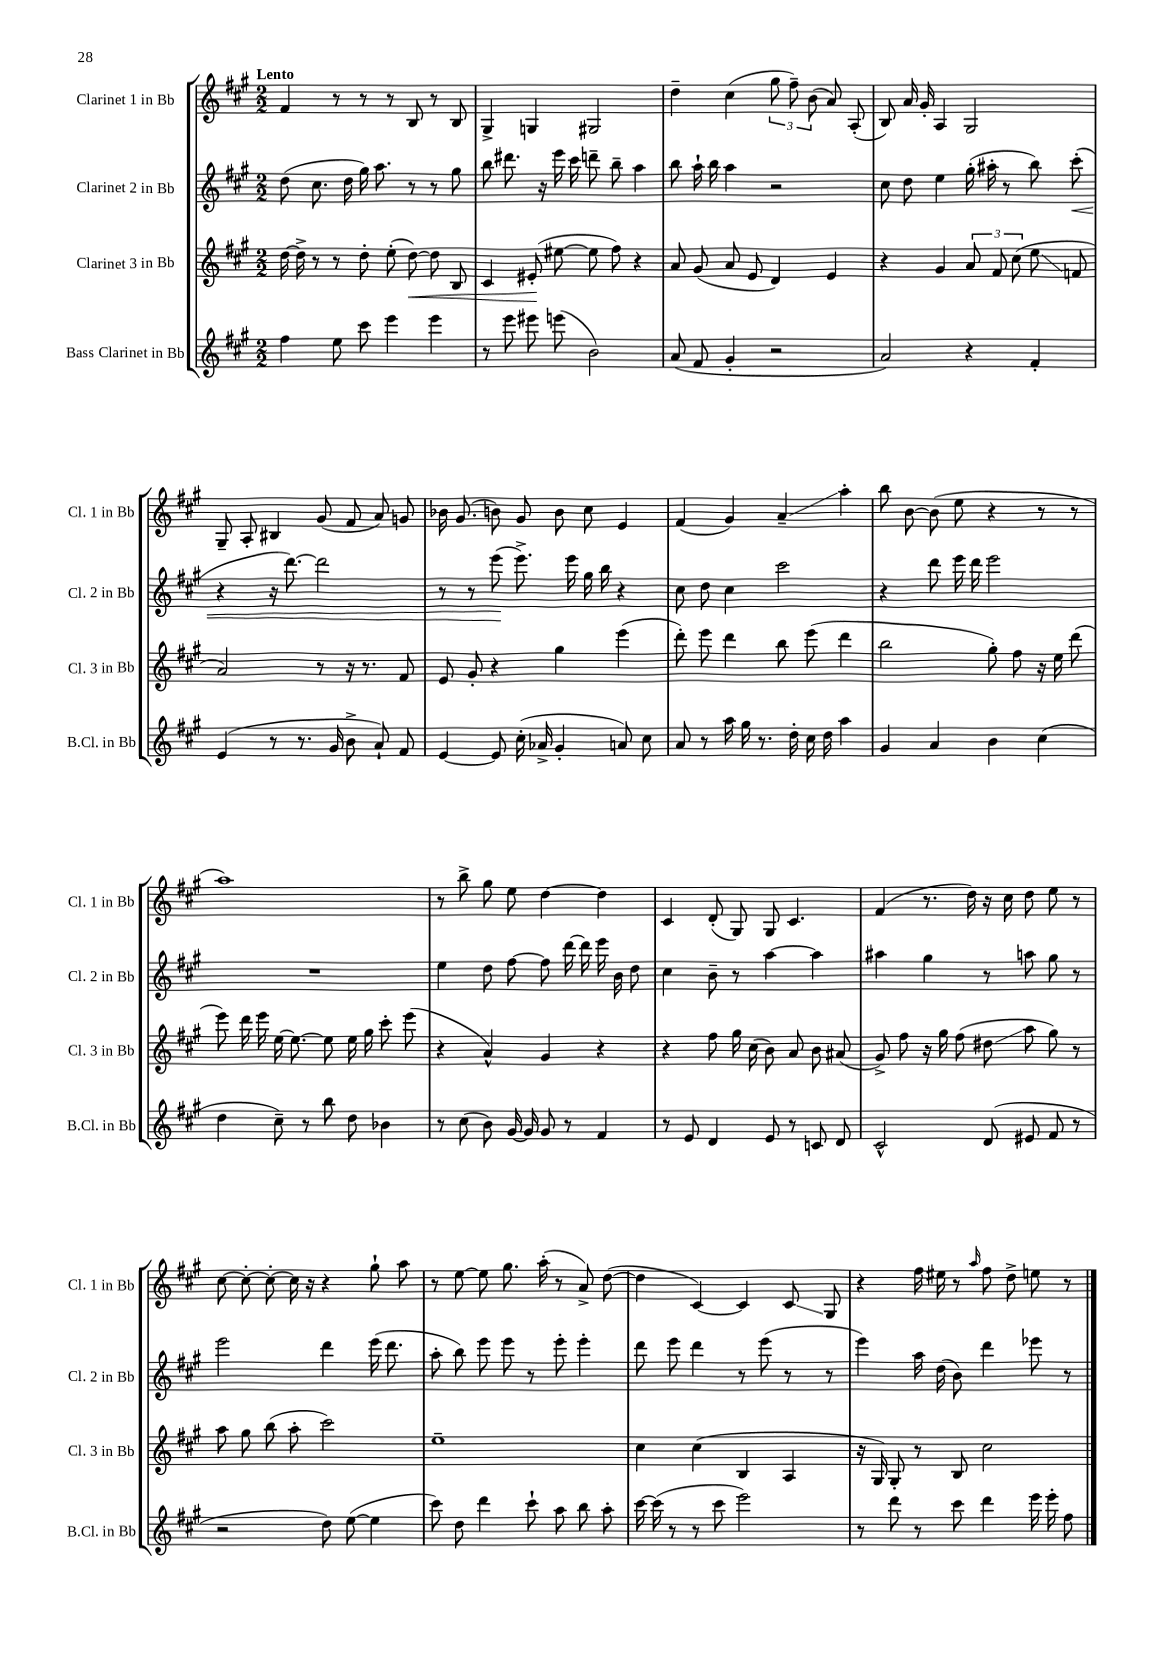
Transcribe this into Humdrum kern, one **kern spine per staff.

**kern	**kern	**kern	**kern
*staff4	*staff3	*staff2	*staff1
*clefG2	*clefG2	*clefG2	*clefG2
*k[f#c#g#]	*k[f#c#g#]	*k[f#c#g#]	*k[f#c#g#]
*M2/2	*M2/2	*M2/2	*M2/2
4ff#	[16dd	(8dd	4f#
.	16dd^]	.	.
.	8r	8.cc#	.
8ee	8r	.	8r
.	.	16dd	.
8ccc#	8dd'	16gg#)	8r
.	.	8.aa	.
4eee	(8ee'	.	8r
.	[8dd)	8r	8B
4eee	8dd]	8r	8r
.	8B	8gg#	8B
=	=	=	=
8r	4c#	8bb	4G#^
8eee	.	8.ddd#	.
8eee#	(8e#'	.	4G
.	.	16r	.
(8eee	[8ee#	16eee	.
.	.	16ccc#	.
2b)	8ee#]	8ddd~	2G#
.	8ff#)	8bb~	.
.	4r	4aa	.
=	=	=	=
(8a	8a	8bb	4dd~
8f#	(8g#	16aa`	.
.	.	16bb	.
4g#'	8a	4aa	(4cc#
.	8e	.	.
2r	4d)	2r	12gg#
.	.	.	12ff#~)
.	.	.	(12b
.	4e	.	8a)
.	.	.	(8A'
=	=	=	=
2a)	4r	8cc#	8B)
.	.	8dd	16a
.	.	.	16g#'
.	4g#	4ee	4A
4r	12a	(16gg#'	2G#
.	.	16aa#'	.
.	12f#	.	.
.	.	8r	.
.	(12cc#	.	.
4f#'	8ee	8bb)	.
.	8f	(8ccc#'	.
=	=	=	=
(4e	2a)	4r	8G#~
.	.	.	8A'
8r	.	16r	4B#
.	.	[8.ddd)	.
8.r	.	.	.
.	8r	2ddd]	(8g#
16g#	.	.	.
8b^	16r	.	8f#
.	8.r	.	.
8a`)	.	.	8a)
8f#	8f#	.	8g
=	=	=	=
[4e	8e	8r	16b-
.	.	.	(8.g#
.	8g#'	8r	.
8e]	4r	(8eee	8b)
(16cc#'	.	8.eee^)	8g#
16a-^	.	.	.
4g#'	4gg#	.	8b
.	.	16eee	.
.	.	16gg#	8cc#
.	.	16bb	.
8a)	(4eee	4r	4e
8cc#	.	.	.
=	=	=	=
8a	8ddd')	8cc#	(4f#
8r	8eee	8dd	.
16aa	4ddd	4cc#	4g#)
16gg#	.	.	.
8.r	.	.	.
.	8bb	2ccc#	4a~
16dd'	.	.	.
16cc#	(8eee	.	.
16dd	.	.	.
4aa	4ddd	.	4aa'
=	=	=	=
4g#	2bb	4r	8bb
.	.	.	[8b
4a	.	8ddd	(8b]
.	.	16eee	8ee
.	.	16ddd	.
4b	8gg#')	2eee	4r
.	8ff#	.	.
(4cc#	16r	.	8r
.	16ee	.	.
.	(8ddd	.	8r
=	=	=	=
4dd	8eee)	1r	1aa)
.	16ddd	.	.
.	16eee	.	.
8cc#~)	[16ee	.	.
.	8.ee_	.	.
8r	.	.	.
8bb	8ee]	.	.
8dd	16ee	.	.
.	16gg#	.	.
4b-	8ccc#'	.	.
.	(8eee	.	.
=	=	=	=
8r	4r	4ee	8r
(8cc#	.	.	8bb^
8b)	4a^^)	8dd	8gg#
[16g#	.	[8ff#	8ee
16g#]	.	.	.
8g#	4g#	8ff#]	[4dd
8r	.	[16ddd	.
.	.	16ddd]	.
4f#	4r	16eee	4dd]
.	.	16b	.
.	.	8dd	.
=	=	=	=
8r	4r	4cc#	4c#
8e	.	.	.
4d	8ff#	8b~	(8d'
.	16gg#	8r	8G#)
.	(16cc#	.	.
8e	8b)	[4aa	8G#
8r	8a	.	4.c#
8c	8b	4aa]	.
8d	(8a#	.	.
=	=	=	=
2c#^^	8g#^)	4aa#	(4f#
.	8ff#	.	.
.	16r	4gg#	8.r
.	16gg#	.	.
.	(8ff#	.	.
.	.	.	16dd)
(8d	8dd#	8r	16r
.	.	.	16cc#
8e#	8aa	8aa	8dd
8f#	8gg#)	8gg#	8ee
8r	8r	8r	8r
=	=	=	=
2r	8aa	2eee	[8cc#
.	8gg#	.	8cc#'_
.	(8bb	.	8cc#'_
.	8aa'	.	16cc#]
.	.	.	16r
8dd)	2ccc#)	4ddd	4r
([8ee	.	.	.
4ee]	.	(16eee	8gg#`
.	.	8.ddd	.
.	.	.	8aa
=	=	=	=
8ccc#)	1ee~	8aa'	8r
8dd	.	8bb)	[8ee
4ddd	.	8eee	8ee]
.	.	8eee	8.gg#
8ccc#`	.	8r	.
.	.	.	(16aa'
8aa	.	8eee'	8r
8bb	.	4eee'	8a^)
8aa'	.	.	([8dd
=	=	=	=
[16ccc#	4cc#	8ddd	4dd]
(16ccc#]	.	.	.
8r	.	8eee	.
8r	(4cc#	4ddd	[4c#)
8ccc#	.	.	.
2eee)	4B	8r	4c#]
.	.	(8eee	.
.	4A	8r	8c#
.	.	8r	8G#
=	=	=	=
8r	16r	4eee)	4r
.	16G#)	.	.
8ddd	8G#'	.	.
8r	8r	16aa	16ff#
.	.	(16dd	16ee#
8ccc#	8B	8b)	8r
.	.	.	16qqaa
4ddd	2cc#	4ddd	8ff#
.	.	.	8dd^
16eee	.	8eee-	8ee
16eee'	.	.	.
8ff#	.	8r	8r
==	==	==	==
*-	*-	*-	*-
